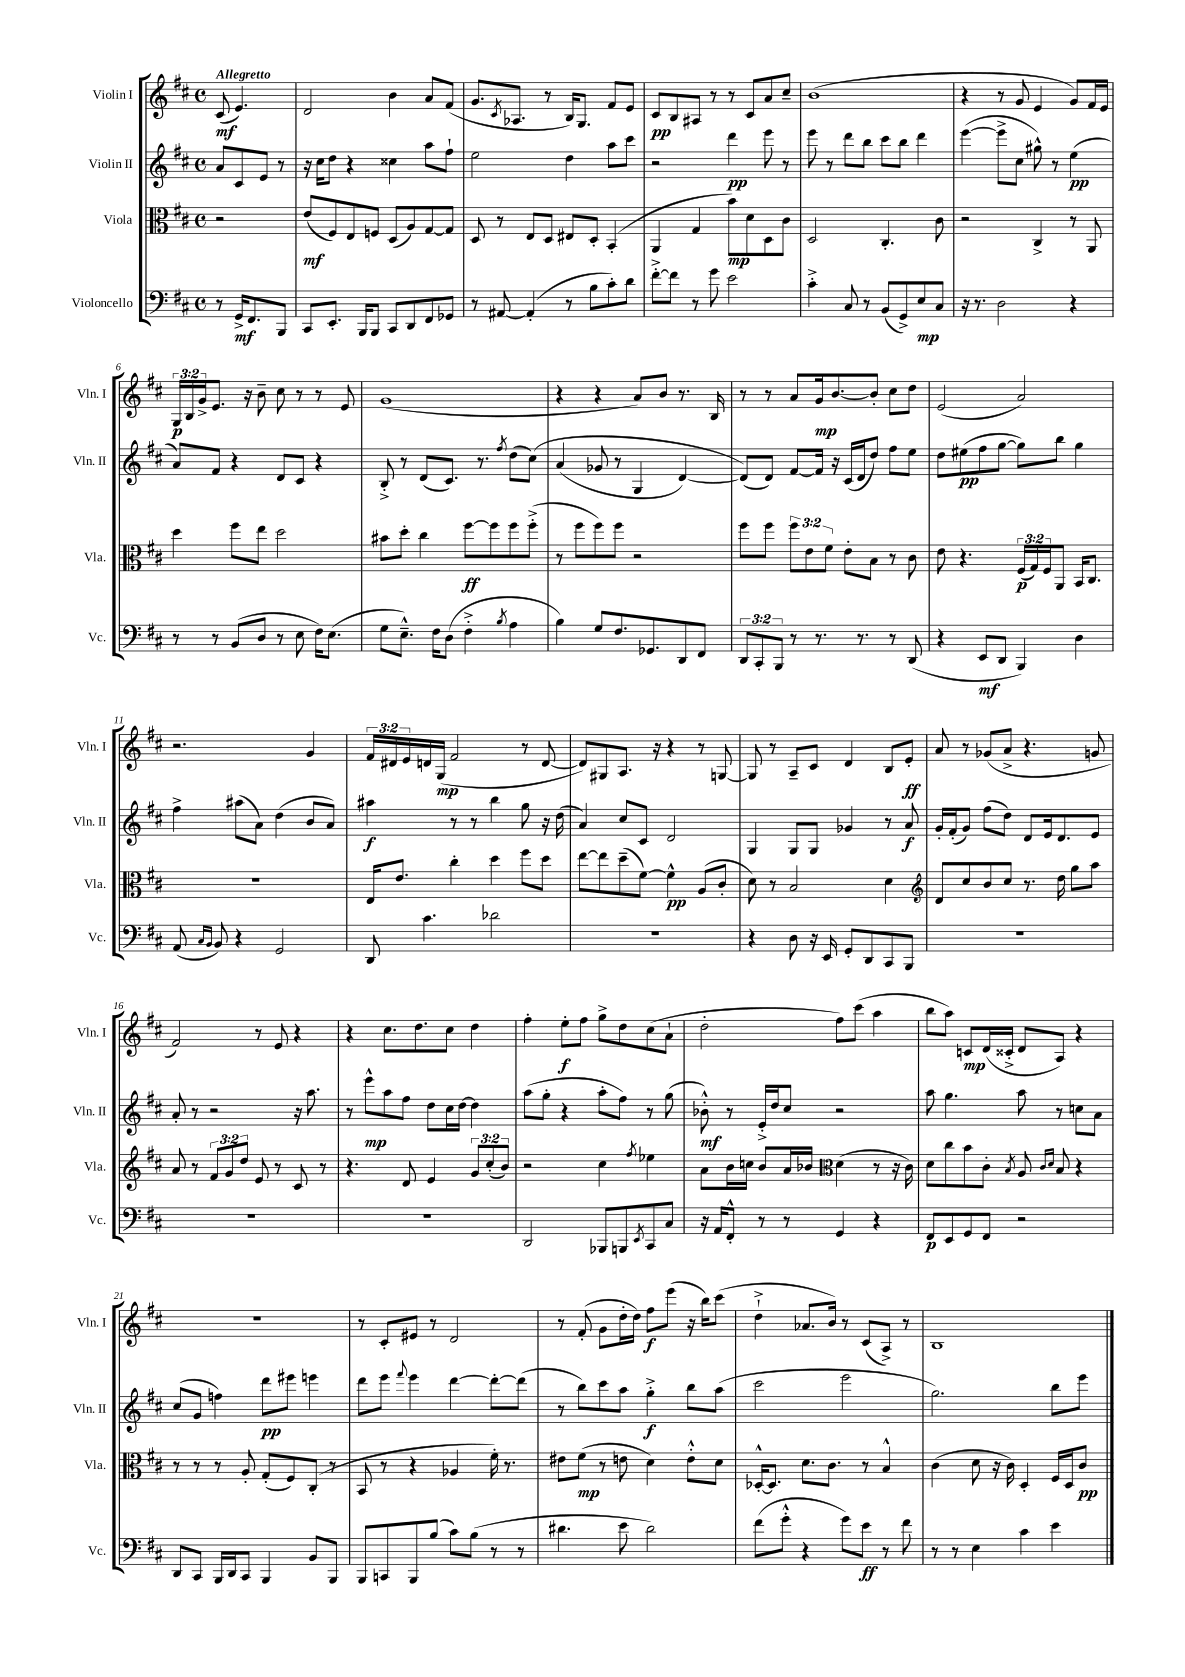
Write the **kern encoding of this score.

**kern	**dynam	**kern	**dynam	**kern	**dynam	**kern	**dynam
*part4	*part4	*part3	*part3	*part2	*part2	*part1	*part1
*staff4	*staff4	*staff3	*staff3	*staff2	*staff2	*staff1	*staff1
*I"Violoncello	*	*I"Viola	*	*I"Violin II	*	*I"Violin I	*
*I'Vc.	*	*I'Vla.	*	*I'Vln. II	*	*I'Vln. I	*
*clefF4	*	*clefC3	*	*clefG2	*	*clefG2	*
*k[f#c#]	*	*k[f#c#]	*	*k[f#c#]	*	*k[f#c#]	*
*M4/4	*	*M4/4	*	*M4/4	*	*M4/4	*
*met(c)	*	*met(c)	*	*met(c)	*	*met(c)	*
=	=	=	=	=	=	=	=
!	!	!	!	!	!	!LO:TX:a:B:t=Allegretto	!
8r	.	2r	.	8a/L	.	(8c#/	mf
16GG^/KL	mf	.	.	8c#/	.	4.e/)	.
8.FF#/	.	.	.	.	.	.	.
.	.	.	.	8e/J	.	.	.
8BBB/J	.	.	.	8r	.	.	.
=1	=1	=1	=1	=1	=1	=1	=1
8CC#/L	.	(8e/L	mf	16r	.	2d/	.
.	.	.	.	16cc#\KL	.	.	.
8.EE'/J	.	8F#/)	.	8dd\J	.	.	.
.	.	8E/	.	4r	.	.	.
16BBB/KL	.	.	.	.	.	.	.
8BBB/J	.	8Fn/J	.	.	.	.	.
8CC#/L	.	(8D/L	.	4cc##X\	.	4b\	.
8DD/	.	8A/)	.	.	.	.	.
8FF#/	.	[8G/	.	8aa\L	.	8a/L	.
8GG-X/J	.	8G/J]	.	8ff#`\J	.	(8f#/J	.
=2	=2	=2	=2	=2	=2	=2	=2
8r	.	8D/	.	2ee\	.	8.g/L	.
[8AA#X/	.	8r	.	.	.	.	.
.	.	.	.	.	.	8qc#/	.
.	.	.	.	.	.	8.A-X/J	.
(4AA#'/]	.	8E/L	.	.	.	.	.
.	.	8D/J	.	.	.	8r	.
8r	.	8E#X/L	.	4dd\	.	16B/KL)	.
.	.	.	.	.	.	8.G/J	.
8B\L	.	8D'/J	.	.	.	.	.
8c#'\)	.	(4BB'/	.	8aa\L	.	8f#/L	.
8d\J	.	.	.	8ccc#\J	.	8e/J	.
=3	=3	=3	=3	=3	=3	=3	=3
[8f#'^\L	.	4AA/	.	2r	.	8c#/L	pp
8f#\J]	.	.	.	.	.	8B/	.
8r	.	4G/	.	.	.	8A#X/J	.
8g\	.	.	.	.	.	8r	.
2e\	.	8b\L)	mp	4ddd\	pp	8r	.
.	.	8d\	.	.	.	8c#/L	.
.	.	8D\	.	8eee\	.	8a/	.
.	.	8c#\J	.	8r	.	8cc#~/J	.
=4	=4	=4	=4	=4	=4	=4	=4
4c#'^\	.	2D/	.	8eee\	.	(1b	.
.	.	.	.	8r	.	.	.
8C#/	.	.	.	8ddd\L	.	.	.
8r	.	.	.	8bb\J	.	.	.
(8BB/L	.	4.C#'/	.	8ccc#\L	.	.	.
8GG^/)	.	.	.	8bb\J	.	.	.
8E/	mp	.	.	4ddd\	.	.	.
8C#/J	.	8c#\	.	.	.	.	.
=5	=5	=5	=5	=5	=5	=5	=5
16r	.	2r	.	([4eee\	.	4r	.
8.r	.	.	.	.	.	.	.
2D\	.	.	.	8eee^\L]	.	8r	.
.	.	.	.	8cc#\J	.	8g/	.
.	.	4C#^/	.	8gg#X^^\)	.	4e/	.
.	.	.	.	8r	.	.	.
4r	.	8r	.	(4ee\	pp	8g/L)	.
.	.	8AA/	.	.	.	16f#/L	.
.	.	.	.	.	.	16e/JJ	.
!!LO:LB:g=z
=6	=6	=6	=6	=6	=6	=6	=6
8r	.	4dd\	.	8a/L)	.	24G/LL	p
.	.	.	.	.	.	24B/	.
.	.	.	.	.	.	24g^/J	.
8r	.	.	.	8f#/J	.	8.e/J	.
(8BB/L	.	8ff#\L	.	4r	.	.	.
.	.	.	.	.	.	16r	.
8D/J	.	8ee\J	.	.	.	8b~\	.
8r	.	2dd\	.	8d/L	.	8cc#\	.
8E\	.	.	.	8c#/J	.	8r	.
16F#\KL)	.	.	.	4r	.	8r	.
(8.E\J	.	.	.	.	.	.	.
.	.	.	.	.	.	8e/	.
=7	=7	=7	=7	=7	=7	=7	=7
8G\L	.	8b#X\L	.	8B'^/	.	(1g	.
8.E~^^\J)	.	8dd'\J	.	8r	.	.	.
.	.	4cc#\	.	(8d/L	.	.	.
16F#\KL	.	.	.	.	.	.	.
(8D\J	.	.	.	8.c#/J)	.	.	.
4F#'^\	.	[8ff#\L	ff	.	.	.	.
.	.	.	.	8.r	.	.	.
.	.	8ff#\]	.	.	.	.	.
8qB/	.	.	.	8qff#/	.	.	.
4A\	.	8ff#\	.	(8dd\L	.	.	.
.	.	(8ff#'^\J	.	(8cc#\J)	.	.	.
=8	=8	=8	=8	=8	=8	=8	=8
4B\)	.	8r	.	(4a/	.	4r	.
.	.	8ff#\L	.	.	.	.	.
8G/L	.	8ff#\)	.	8g-X/	.	4r	.
8.F#/	.	8ff#\J	.	8r	.	.	.
.	.	2r	.	4G/	.	8a/L)	.
8.GG-X/	.	.	.	.	.	.	.
.	.	.	.	.	.	8b/J	.
8DD/	.	.	.	[4d/)	.	8.r	.
8FF#/J	.	.	.	.	.	.	.
.	.	.	.	.	.	16B/	.
=9	=9	=9	=9	=9	=9	=9	=9
12DD/L	.	8ff#\L	.	(8d/L])	.	8r	.
12CC#'/	.	.	.	.	.	.	.
.	.	8ff#\J	.	8d/J)	.	8r	.
12BBB/J	.	.	.	.	.	.	.
8r	.	12ff#\L	.	[8f#/L	.	8a/L	.
.	.	12e\	.	.	.	.	.
8.r	.	.	.	16f#/Jk]	.	16g/k	mp
.	.	12f#\J	.	.	.	.	.
.	.	.	.	16r	.	[8.b/	.
.	.	8e'\L	.	(16c#/LL	.	.	.
8.r	.	.	.	16d/J	.	.	.
.	.	8B\J	.	8dd/J)	.	8b'/J]	.
8r	.	8r	.	8ff#\L	.	8cc#\L	.
(8DD/	.	8c#\	.	8ee\J	.	8dd\J	.
=10	=10	=10	=10	=10	=10	=10	=10
4r	.	8e\	.	8dd\L	.	(2e/	.
.	.	4.r	.	(8ee#X\	pp	.	.
8EE/L	mf	.	.	8ff#\	.	.	.
8DD/J	.	.	.	[8gg\J	.	.	.
4BBB/)	.	(24F#/LL	p	8gg\L])	.	2a/)	.
.	.	24G/)	.	.	.	.	.
.	.	24F#/J	.	.	.	.	.
.	.	8AA/J	.	8bb\J	.	.	.
4D\	.	16BB/KL	.	4gg\	.	.	.
.	.	8.C#/J	.	.	.	.	.
!!LO:LB:g=z
=11	=11	=11	=11	=11	=11	=11	=11
(8AA/	.	1r	.	4ff#^\	.	2.r	.
16qqC#/LL	.	.	.	.	.	.	.
16qqBB/JJ	.	.	.	.	.	.	.
8BB/)	.	.	.	.	.	.	.
4r	.	.	.	(8aa#X\L	.	.	.
.	.	.	.	8a\J)	.	.	.
2GG/	.	.	.	(4dd\	.	.	.
.	.	.	.	8b/L	.	4g/	.
.	.	.	.	8a/J)	.	.	.
=12	=12	=12	=12	=12	=12	=12	=12
8DD/	.	16E/KL	.	4aa#X\	f	24f#/LL	.
.	.	.	.	.	.	24d#X/	.
.	.	8.e/J	.	.	.	.	.
.	.	.	.	.	.	24e/	.
4.c#\	.	.	.	.	.	16dn/	.
.	.	.	.	.	.	(16G/JJ	mp
.	.	4cc#'\	.	8r	.	2f#/	.
.	.	.	.	8r	.	.	.
2d-X\	.	4dd\	.	4bb\	.	.	.
.	.	8ff#\L	.	8gg\	.	8r	.
.	.	8dd\J	.	16r	.	[8d/	.
.	.	.	.	(16dd\	.	.	.
=13	=13	=13	=13	=13	=13	=13	=13
1r	.	[8ee\L	.	4a/)	.	8d/L])	.
.	.	8ee\]	.	.	.	8G#X/	.
.	.	(8dd~\	.	8cc#/L	.	8.A/J	.
.	.	[8f#\J)	.	8c#/J	.	.	.
.	.	.	.	.	.	16r	.
.	.	4f#^^\]	pp	2d/	.	4r	.
.	.	(8A/L	.	.	.	8r	.
.	.	8c#'/J	.	.	.	[8Gn/	.
=14	=14	=14	=14	=14	=14	=14	=14
4r	.	8d\)	.	4G/	.	8G/]	.
.	.	8r	.	.	.	8r	.
8D\	.	2B/	.	8G/L	.	8A~/L	.
16r	.	.	.	8G/J	.	8c#/J	.
16EE/	.	.	.	.	.	.	.
8GG'/L	.	.	.	4g-X/	.	4d/	.
8DD/	.	.	.	.	.	.	.
8CC#/	.	4d\	.	8r	.	8B/L	.
8BBB/J	.	.	.	8a/	f	8e'/J	ff
=15	=15	=15	=15	=15	=15	=15	=15
*	*	*clefG2	*	*	*	*	*
1r	.	8d/L	.	16g'/LL	.	8a/	.
.	.	.	.	(16f#'/J	.	.	.
.	.	8cc#/	.	8g/J)	.	8r	.
.	.	8b/	.	(8ff#\L	.	(8g-X/L	.
.	.	8cc#/J	.	8dd\J)	.	8a^/J	.
.	.	8.r	.	8d/L	.	4.r	.
.	.	.	.	16e/k	.	.	.
.	.	16dd\	.	8.d/	.	.	.
.	.	8gg\L	.	.	.	.	.
.	.	8aa\J	.	8e/J	.	8gn/	.
!!LO:LB:g=z
=16	=16	=16	=16	=16	=16	=16	=16
1r	.	8a/	.	8a'/	.	2f#/)	.
.	.	8r	.	8r	.	.	.
.	.	12f#/L	.	2r	.	.	.
.	.	12g/	.	.	.	.	.
.	.	12dd/J	.	.	.	.	.
.	.	8e/	.	.	.	8r	.
.	.	8r	.	.	.	8e/	.
.	.	8c#/	.	16r	.	4r	.
.	.	.	.	8.aa\	.	.	.
.	.	8r	.	.	.	.	.
=17	=17	=17	=17	=17	=17	=17	=17
1r	.	4.r	.	8r	.	4r	.
.	.	.	.	8eee^^\L	mp	.	.
.	.	.	.	8aa\	.	8.cc#\L	.
.	.	8d/	.	8ff#\J	.	.	.
.	.	.	.	.	.	8.dd\	.
.	.	4e/	.	8dd\L	.	.	.
.	.	.	.	16cc#\L	.	8cc#\J	.
.	.	.	.	[16dd\JJ	.	.	.
.	.	12g/L	.	4dd\]	.	4dd\	.
.	.	(12cc#'/	.	.	.	.	.
.	.	12b/J)	.	.	.	.	.
=18	=18	=18	=18	=18	=18	=18	=18
2DD/	.	2r	.	(8aa\L	.	4ff#'\	.
.	.	.	.	8gg'\J	.	.	.
.	.	.	.	4r	.	8ee'\L	f
.	.	.	.	.	.	8ff#\J	.
8BBB-X/L	.	4cc#\	.	8aa'\L	.	8gg^\L	.
8BBBn/	.	.	.	8ff#\J)	.	8dd\	.
8qEE/	.	8qff#/	.	.	.	.	.
8CC#/	.	4ee-X\	.	8r	.	(8cc#\	.
8C#/J	.	.	.	(8gg\	.	8a`\J	.
=19	=19	=19	=19	=19	=19	=19	=19
16r	.	8a\L	.	8b-X'^^\)	mf	2dd'\	.
16AA/KL	.	.	.	.	.	.	.
8FF#'^^/J	.	16b\L	.	8r	.	.	.
.	.	16ccn\JJ	.	.	.	.	.
8r	.	8b/L	.	16e'^/LL	.	.	.
.	.	.	.	16dd/J	.	.	.
8r	.	16a/L	.	8cc#/J	.	.	.
.	.	16b-X/JJ	.	.	.	.	.
*	*	*clefC3	*	*	*	*	*
4GG/	.	(4d\	.	2r	.	8ff#\L)	.
.	.	.	.	.	.	(8ccc#\J	.
4r	.	8r	.	.	.	4aa\	.
.	.	16r	.	.	.	.	.
.	.	16c#\)	.	.	.	.	.
=20	=20	=20	=20	=20	=20	=20	=20
8FF#/L	p	8d\L	.	8aa\	.	8bb\L	.
8EE/	.	8cc#\	.	4.gg\	.	8aa\J)	.
8GG/	.	8b\	.	.	.	8cn/L	mp
8FF#/J	.	8c#'\J	.	.	.	(16d/L	.
.	.	.	.	.	.	16c##X'^/JJ	.
.	.	8qB/	.	.	.	.	.
2r	.	8A/	.	8aa\	.	8d/L	.
.	.	16qqc#/LL	.	.	.	.	.
.	.	16qqd/JJ	.	.	.	.	.
.	.	8B/	.	8r	.	8A/J)	.
.	.	4r	.	8ccn\L	.	4r	.
.	.	.	.	8a\J	.	.	.
!!LO:LB:g=z
=21	=21	=21	=21	=21	=21	=21	=21
8DD/L	.	8r	.	(8cc#/L	.	1r	.
8CC#/J	.	8r	.	8g/J	.	.	.
16BBB/LL	.	8r	.	4ffn\)	.	.	.
16DD/J	.	.	.	.	.	.	.
8CC#/J	.	8A'/	.	.	.	.	.
4BBB/	.	(8G'/L	.	8ddd\L	pp	.	.
.	.	8F#/)	.	8eee#X\J	.	.	.
8BB/L	.	(8C#'/J	.	4eeen\	.	.	.
8BBB/J	.	8r	.	.	.	.	.
=22	=22	=22	=22	=22	=22	=22	=22
8BBB/L	.	8BB/	.	8ddd\L	.	8r	.
8CCn/	.	8r	.	8eee\J	.	8c#'/L	.
.	.	.	.	8qqfff#/	.	.	.
8BBB/	.	4r	.	4eee\	.	8e#X/J	.
(8B/J	.	.	.	.	.	8r	.
8c#\L)	.	4A-X/	.	[4ddd\	.	2d/	.
(8B\J	.	.	.	.	.	.	.
8r	.	16f#'\)	.	8ddd'\L_	.	.	.
.	.	8.r	.	.	.	.	.
8r	.	.	.	(8ddd\J]	.	.	.
=23	=23	=23	=23	=23	=23	=23	=23
4.d#X\	.	8e#X\L	.	8r	.	8r	.
.	.	(8f#\J	mp	8bb\L)	.	(8f#'/	.
.	.	8r	.	8ccc#\	.	8g\L	.
8e\	.	8en\	.	8aa\J	.	16dd'\L	.
.	.	.	.	.	.	16dd\JJ)	.
2d#\)	.	4d\)	.	4gg'^\	f	8ff#\L	f
.	.	.	.	.	.	(8eee\J	.
.	.	8e'^^\L	.	8bb\L	.	16r	.
.	.	.	.	.	.	16bb\KL)	.
.	.	8d\J	.	(8aa\J	.	(8ccc#\J	.
=24	=24	=24	=24	=24	=24	=24	=24
(8f#\L	.	[16D-X'^^/KL	.	2ccc#\	.	4dd`^\	.
.	.	8.D-/J]	.	.	.	.	.
8g'^^\J	.	.	.	.	.	.	.
4r	.	8.d\L	.	.	.	8.a-X/L	.
.	.	8.c#\J	.	.	.	16b/Jk)	.
8g\L)	.	.	.	2eee\	.	8r	.
8e\J	ff	8r	.	.	.	(8c#/L	.
8r	.	4B^^/	.	.	.	8A^/J)	.
8f#\	.	.	.	.	.	8r	.
=25	=25	=25	=25	=25	=25	=25	=25
8r	.	(4c#\	.	2.gg\)	.	1B	.
8r	.	.	.	.	.	.	.
4E\	.	8d\	.	.	.	.	.
.	.	16r	.	.	.	.	.
.	.	16c#\)	.	.	.	.	.
4c#\	.	4D'/	.	.	.	.	.
4e\	.	16F#/LL	.	8bb\L	.	.	.
.	.	16D/J	.	.	.	.	.
.	.	8c#/J	pp	8eee\J	.	.	.
==	==	==	==	==	==	==	==
*-	*-	*-	*-	*-	*-	*-	*-
